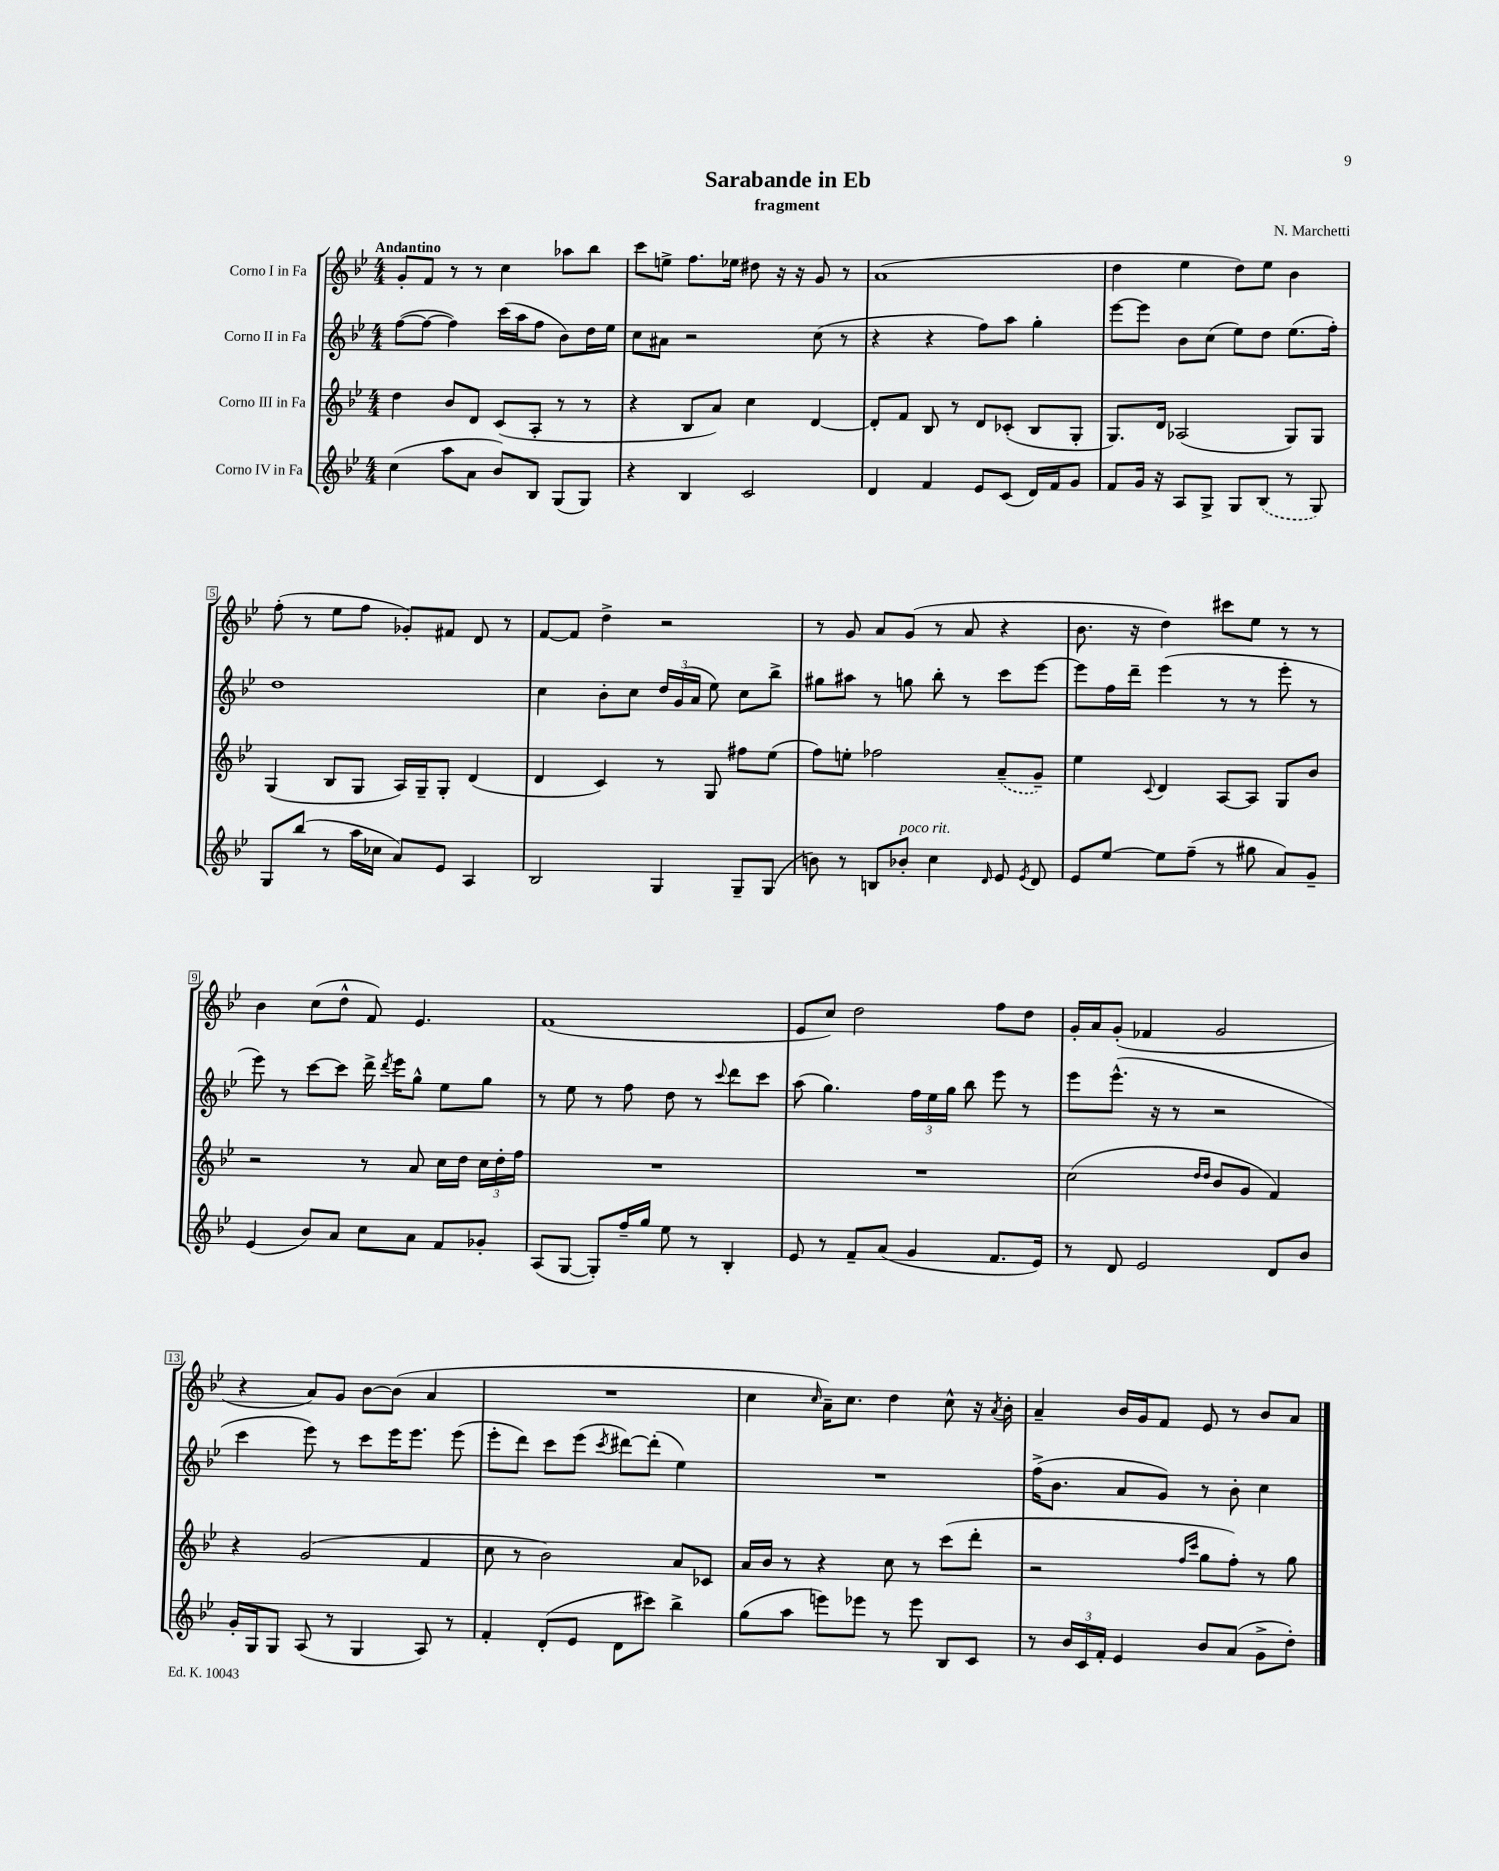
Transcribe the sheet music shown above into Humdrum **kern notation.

**kern	**kern	**kern	**kern
*staff4	*staff3	*staff2	*staff1
*clefG2	*clefG2	*clefG2	*clefG2
*k[b-e-]	*k[b-e-]	*k[b-e-]	*k[b-e-]
*M4/4	*M4/4	*M4/4	*M4/4
(4cc\	4dd\	([8ff\L	8g'/L
.	.	8ff\_J	8f/J
8aa\L	8b-/L	4ff\])	8r
8a\J	8d/J	.	8r
8b-/L)	(8c/L	(16ccc\LL	4cc\
.	.	16aa\J	.
8B-/J	8A'/J	8ff\J	.
(8G/L	8r	8b-\L)	8aa-\L
8G/J)	8r	16dd\L	8bb-\J
.	.	16ee-\JJ	.
=	=	=	=
4r	4r	8cc\L	8ccc\L
.	.	8a#\J	8ee^\J
4B-/	8B-/L	2r	8.ff\L
.	8a/J)	.	.
.	.	.	16ee-\Jk
2c/	4cc\	.	8dd#\
.	.	.	16r
.	.	.	16r
.	[4d/	(8cc\	8g/
.	.	8r	8r
=	=	=	=
4d/	8d'/]L	4r	(1a
.	8f/J	.	.
4f/	8B-/	4r	.
.	8r	.	.
8e-/L	8d/L	8ff\L)	.
(8c/J	(8c-'/J	8aa\J	.
16d/LL)	8B-/L	4gg'\	.
16f/J	.	.	.
8g/J	8G'/J	.	.
=	=	=	=
8f/L	8.G/L)	[8eee-\L	4dd\
16g/Jk	.	8eee-\]J	.
16r	16d/Jk	.	.
8A/L	(2A-/	8b-\L	4ee-\
8G^/J	.	(8cc\J	.
8G/L	.	8ee-\L)	8dd\L)
(8B-/J	.	8dd\J	8ee-\J
8r	8G/L)	(8.ee-\L	4b-\
8G/)	8G/J	.	.
.	.	16ff'\Jk)	.
=	=	=	=
8G/L	(4G/	1dd	(8ff'\
(8bb-/J	.	.	8r
8r	8B-/L	.	8ee-\L
16aa\LL	8G/J	.	8ff\J
16cc-\JJ	.	.	.
8a/L)	16A/LL)	.	8g-'/L)
.	16G~/J	.	.
8e-/J	8G'/J	.	8f#/J
4A/	(4d/	.	8d/
.	.	.	8r
=	=	=	=
2B-/	4d/	4cc\	[8f/L
.	.	.	8f/]J
.	4c/)	8b-'\L	4dd^\
.	.	8cc\J	.
4G/	8r	24dd/LL	2r
.	.	(24g/	.
.	.	24a/JJ	.
.	8G/	8ee-\)	.
8G~/L	8ff#\L	8cc\L	.
(8G/J	(8ee-\J	8bb-^\J	.
=	=	=	=
8b\)	8ff\L)	8gg#\L	8r
8r	8ee'\J	8aa#\J	8g/
8B/L	2ff-\	8r	8a/L
8b-'/J	.	8gg\	(8g/J
4cc\	.	8bb-'\	8r
.	.	8r	8a/
16qqd/	.	.	.
8e-/	(8a~/L	8ccc\L	4r
8qe-/	.	.	.
8d/	8g~/J)	[8eee-\J	.
=	=	=	=
8e-/L	4ee-\	8eee-\]L	8.b-\
[8ee-/J	.	16ff\L	.
.	.	16ddd~\JJ	16r
.	8qqc/	.	.
8ee-\]L	4d/	(4eee-\	4dd\)
(8ff~\J	.	.	.
8r	[8A/L	8r	8ccc#\L
8gg#\	8A/]J	8r	8ee-\J
8a/L)	8G/L	8eee-'\	8r
8g~/J	8b-/J	8r	8r
=	=	=	=
(4e-/	2r	8eee-\)	4b-\
.	.	8r	.
8b-/L)	.	[8ccc\L	(8cc\L
8a/J	.	8ccc\]J	8dd^^\J
8cc\L	8r	16ddd^\	8f/)
.	.	8qddd/	.
.	.	16eee-\LK	.
8a\J	8a/	8gg^^\J	4.e-/
8f/L	16cc\LL	8ee-\L	.
.	16dd\JJ	.	.
8g-'/J	24cc\LL	8gg\J	.
.	24dd'\	.	.
.	24ff\JJ	.	.
=	=	=	=
(8A/L	1r	8r	(1f
[8G/J	.	8ee-\	.
8G'/]L)	.	8r	.
16ff~/L	.	8ff\	.
16gg/JJ	.	.	.
8ee-\	.	8dd\	.
8r	.	8r	.
.	.	8qqccc/	.
4B-'/	.	8ddd\L	.
.	.	8ccc\J	.
=	=	=	=
8e-/	1r	(8aa\	8e-/L
8r	.	4.gg\)	8cc/J)
8f~/L	.	.	2dd\
(8a/J	.	.	.
4g/	.	24ff\LL	.
.	.	24ee-\	.
.	.	24gg\JJ	.
.	.	8bb-\	.
8.f/L	.	8eee-\	8ff\L
.	.	8r	8dd\J
16e-/Jk)	.	.	.
=	=	=	=
8r	(2cc\	8eee-\L	16g'/LL
.	.	.	16a/J
8d/	.	(8.eee-^^\J	(8g'/J
2e-/	.	.	4f-/
.	.	16r	.
.	.	8r	.
.	16qqdd/LL	.	.
.	16qqdd/JJ	.	.
.	8b-/L	2r	2g/
.	8g/J	.	.
8d/L	4f/)	.	.
8b-/J	.	.	.
=	=	=	=
16g'/LL	4r	4ccc\	4r
16G/J	.	.	.
8G/J	.	.	.
(8A/	(2g/	8eee-\)	8a/L)
8r	.	8r	8g/J
4G/	.	8ccc\L	[8b-\L
.	.	16eee-\K	(8b-\]J
.	.	8.eee-\J	.
8A/)	4f/	.	4a/
8r	.	(8eee-\	.
=	=	=	=
4f'/	8cc\	8eee-'\L	1r
.	8r	8ddd\J)	.
(8d'/L	2b-\)	8ccc\L	.
8e-/J	.	(8eee-\J	.
.	.	8qccc/	.
8d\L	.	[8ddd#\L)	.
8ccc#\J)	.	(8ddd#'\]J	.
4bb-^\	8a/L	4ee-\)	.
.	8c-/J	.	.
=	=	=	=
(8gg\L	16a/LL	1r	4cc\
.	16b-/JJ	.	.
8aa\J	8r	.	.
.	.	.	16qqcc/
8eee\L)	4r	.	16a~\LK)
.	.	.	8.cc\J
8eee-\J	.	.	.
8r	8cc\	.	4dd\
8eee-\	8r	.	.
8B-/L	(8ccc\L	.	8cc^^\
8c/J	8ddd'\J	.	16r
.	.	.	8qa/
.	.	.	16b-'\
=	=	=	=
8r	2r	(16ff^\LK	4a~/
.	.	8.b-\J	.
24b-/LL	.	.	.
24c/	.	.	.
24f'/JJ	.	.	.
4e-/	.	8a/L	16b-/LL
.	.	.	16g/J
.	.	8g/J)	8f/J
.	16qqff/LL	.	.
.	16qqccc/JJ	.	.
8b-/L	8gg\L	8r	8e-/
(8a/J	8ff'\J)	8b-'\	8r
8g^\L	8r	4cc\	8b-/L
8dd'\J)	8gg\	.	8a/J
==	==	==	==
*-	*-	*-	*-
